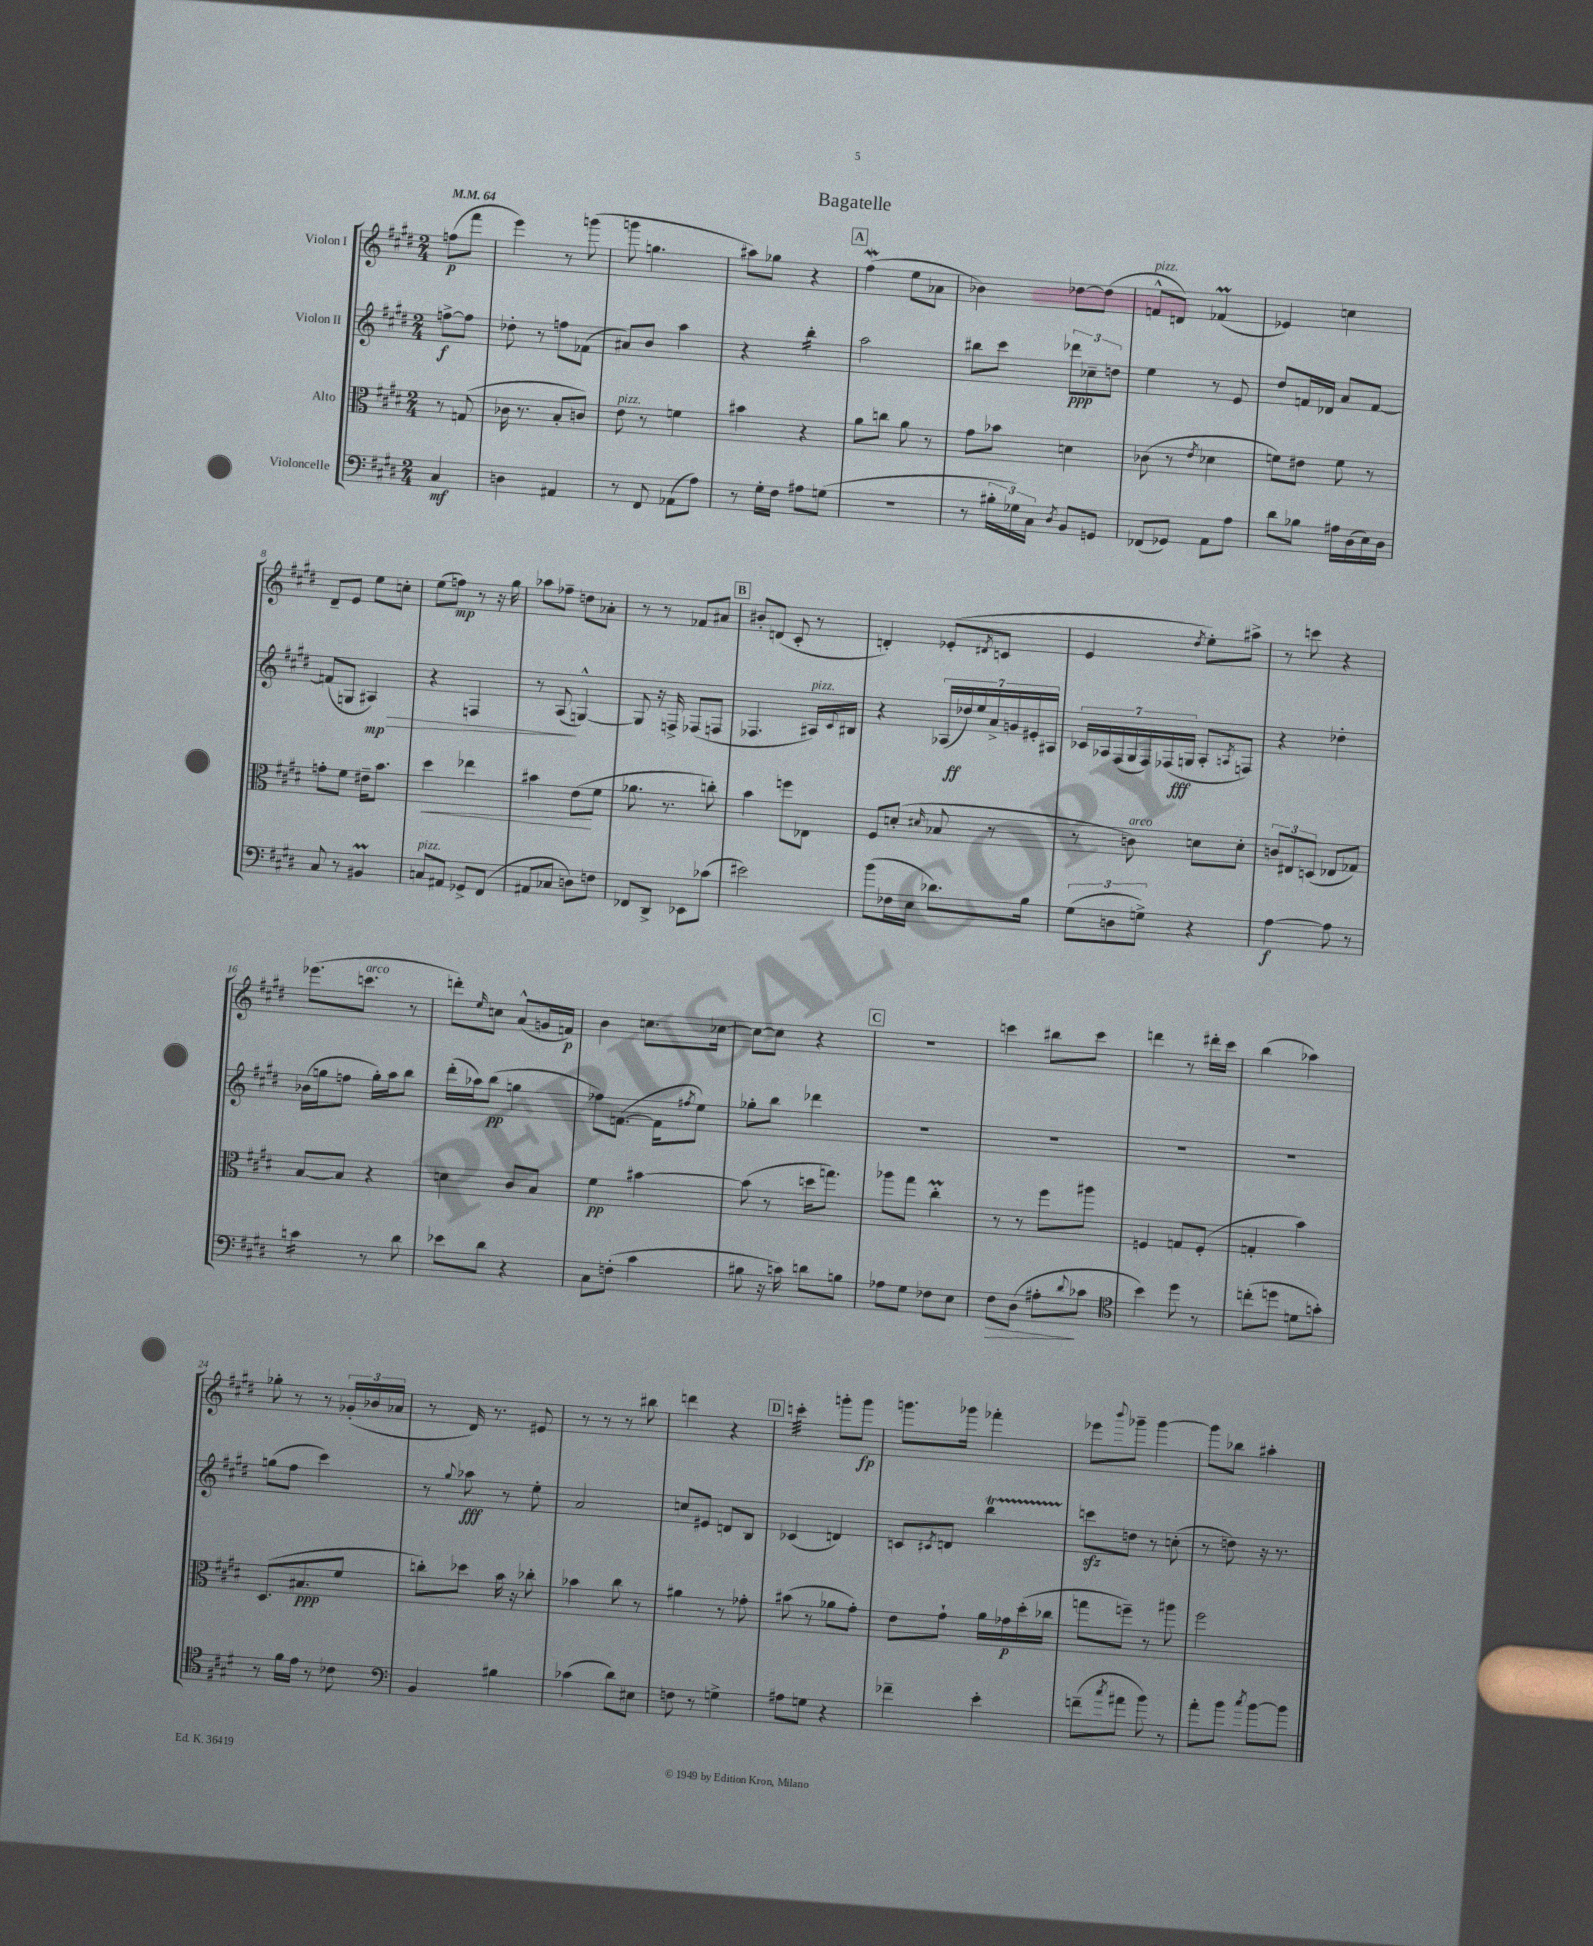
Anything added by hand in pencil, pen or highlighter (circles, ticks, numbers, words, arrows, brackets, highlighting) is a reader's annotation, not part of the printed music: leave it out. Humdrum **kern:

**kern	**kern	**kern	**kern
*staff4	*staff3	*staff2	*staff1
*clefF4	*clefC3	*clefG2	*clefG2
*k[f#c#g#d#]	*k[f#c#g#d#]	*k[f#c#g#d#]	*k[f#c#g#d#]
*M2/4	*M2/4	*M2/4	*M2/4
*MM64	*MM64	*MM64	*MM64
4C#	8r	[8ff^	(8ff
.	(8G	8ff]	8fff#
=	=	=	=
4D	16c-	8dd-'	4eee)
.	8.r	.	.
.	.	8r	.
4AA#	8B'	8ff	8r
.	8c)	(8f-	(8ggg
=	=	=	=
8r	8e	8a#)	8ggg
8FF#	8r	8b	4.gg
(8AA-	4f	4aa	.
8A)	.	.	.
=	=	=	=
8r	4b#	4r	8aa#)
16G#'	.	.	8gg-
16F#	.	.	.
8A#	4r	4bb'	4r
(8G	.	.	.
=	=	=	=
2r	8a	2aa	(4ff#
.	8cc	.	.
.	8a	.	8ee
.	8r	.	8a-
=	=	=	=
8r	8g#	8bb#	4b-)
24B#'	8b-	8ccc#	.
24G-)	.	.	.
24C#	.	.	.
8qD#	.	.	.
8BB	4d	12ddd-	[8dd-
.	.	12cc-~	.
8GG	.	.	(8dd-]
.	.	12dd	.
=	=	=	=
(8FF-	(8c-	4ee	8f^^
8GG-)	8r	.	8d)
.	8qe	.	.
8AA	4d-	8r	(4f-
8A	.	8e	.
=	=	=	=
8d#	8f)	8dd#	4e-)
8B-	8e#	16f	.
.	.	16d-	.
16A#	8f	8a	4cc
(16D#	.	.	.
16E)	8r	[8f	.
16D#	.	.	.
=	=	=	=
8C#	8g'	(8f]	8d#~
8r	8f#	8G	8e
4BB#	16e#~	4A#)	8ee
.	8.b	.	.
.	.	.	8cc'
=	=	=	=
8C	4dd#	4r	(8ee
8AA#	.	.	8ff)
8GG-^	4ee-	4F	8r
(8FF#	.	.	16r
.	.	.	16gg#
=	=	=	=
8AA#	4b#	8r	8aa-
8C-	.	(8A	8ff-~
8D)	(8e	[4G^^)	8dd
8F	8f#	.	8a-'
=	=	=	=
8FF-	8.a-	8G]	8r
8DD#^	.	16r	8r
.	8.r	16F^	.
8EE-	.	(8F-	8f-
(8c-	8cc')	8F	8a#
=	=	=	=
2e#)	4b	4.F-	8b#'
.	.	.	(8d
.	8ff	.	8c#'
.	8E-	16A#)	8r
.	.	8qqc#	.
.	.	16B#	.
=	=	=	=
(8b	8F#	4r	4d')
16F-	(8d'	.	.
16E	.	.	.
.	16qqd#	.	.
8.d-)	8B-	(28A-	(8e-'
.	.	28dd-)	.
.	.	28ee	.
.	.	28a^	.
.	.	.	8qd#
.	8r	.	8c
.	.	28g	.
.	.	28e#'	.
16B	.	.	.
.	.	28A#	.
=	=	=	=
(12G#	8r	28c-	4e
.	.	28A-	.
.	.	(28F#	.
12D	.	.	.
.	.	28G#	.
.	8c)	.	.
.	.	28F#)	.
12G^)	.	.	.
.	.	(28F-	.
.	.	28G	.
.	.	.	8qdd#
4r	8d	8A-'	8ee')
.	.	8qA	.
.	8d'	8F)	8aa#^
=	=	=	=
[4A	12c	4r	8r
.	12E#	.	.
.	.	.	8ccc
.	(12D	.	.
8A]	8E-	4dd-'	4r
8r	8G-)	.	.
=	=	=	=
4c	[8B	(16b-	(8.eee-
.	.	16gg	.
.	8B]	8ff	.
.	.	.	8.ccc
8r	4r	16gg')	.
.	.	16aa	.
8d#	.	8bb	8r
=	=	=	=
8e-	4d	(16ddd#'	8ddd')
.	.	16aa-)	.
.	.	.	16qqee
8d#	.	(8bb	8cc
4r	8c#	4gg	(8a^^
.	8B	.	16g
.	.	.	16f)
=	=	=	=
8C#	4f#	8ff-)	4b
(8F'	.	([8.f	.
4c#	[4b#	.	8.cc
.	.	16f]	.
.	.	8qff#	.
.	.	8ee)	.
.	.	.	[16cc-
=	=	=	=
8B#	(8b#]	8gg-'	8cc-_
16r	8r	8bb	8cc-]
16c)	.	.	.
8d	16dd	4ddd-	4r
.	8.gg)	.	.
8B	.	.	.
=	=	=	=
8A-	8aa-	2r	2r
8G#	8gg#	.	.
8F-	4cc#'	.	.
8E	.	.	.
=	=	=	=
8F#	8r	2r	4ccc
(8D#	8r	.	.
8A#'	8ff#	.	8bb#
8qqd#	.	.	.
8c-	8aa#	.	8ccc
=	=	=	=
*clefC4	*	*	*
4b)	4F	2r	4ddd
8dd#	8G	.	8r
8r	(8F'	.	16ddd#'
.	.	.	16ccc#
=	=	=	=
(8cc'	4G'	2r	(4bb
8dd	.	.	.
8d	4b)	.	4aa-)
8g')	.	.	.
=	=	=	=
8r	(8.D#	(8gg	8gg-'
16f#	.	8ff#	8r
16e	8.B#	.	.
8r	.	4ccc#)	8r
8c-	8f#	.	(24g-'
.	.	.	24b-
.	.	.	24a-
=	=	=	=
*clefF4	*	*	*
4BB	8cc')	8r	8r
.	.	8qqgg#	.
.	8dd-	8aa-	16d#)
.	.	.	8.r
4B#	16b	8r	.
.	16r	.	.
.	8cc-'	8ee'	8e#
=	=	=	=
(4c-	4b-	2a	8r
.	.	.	8r
8d#)	8cc#	.	8r
8E#	8r	.	8bb#
=	=	=	=
8F	4a#	8cc	4ddd
8r	.	8e#	.
4G^	8r	8d	4r
.	8g-'	8B	.
=	=	=	=
8A#	(8b#	(4c-	4ccc'
8G	8r	.	.
4r	8a-	4d)	8ggg'
.	8g#')	.	8ggg
=	=	=	=
4f-~	8e	8c	8.ggg
.	.	8qc#	.
.	8g#`	8d	.
.	.	.	16ggg-
4e'	16a	4bb	4fff-'
.	16g-	.	.
.	(16dd#'	.	.
.	16cc-	.	.
=	=	=	=
(8f~	8gg	8ccc	8eee-
8qcc#	.	.	8qqbbb
8a#	8ff~)	8dd	8ggg-~
8b)	8r	8r	[4ggg-
8r	8aa#	(8cc'	.
=	=	=	=
8a'	2ff#	8r	8ggg-]
8b	.	8dd)	8bb-
8qcc#	.	.	.
[8b	.	16r	4aa#'
.	.	8.r	.
8b]	.	.	.
==	==	==	==
*-	*-	*-	*-
